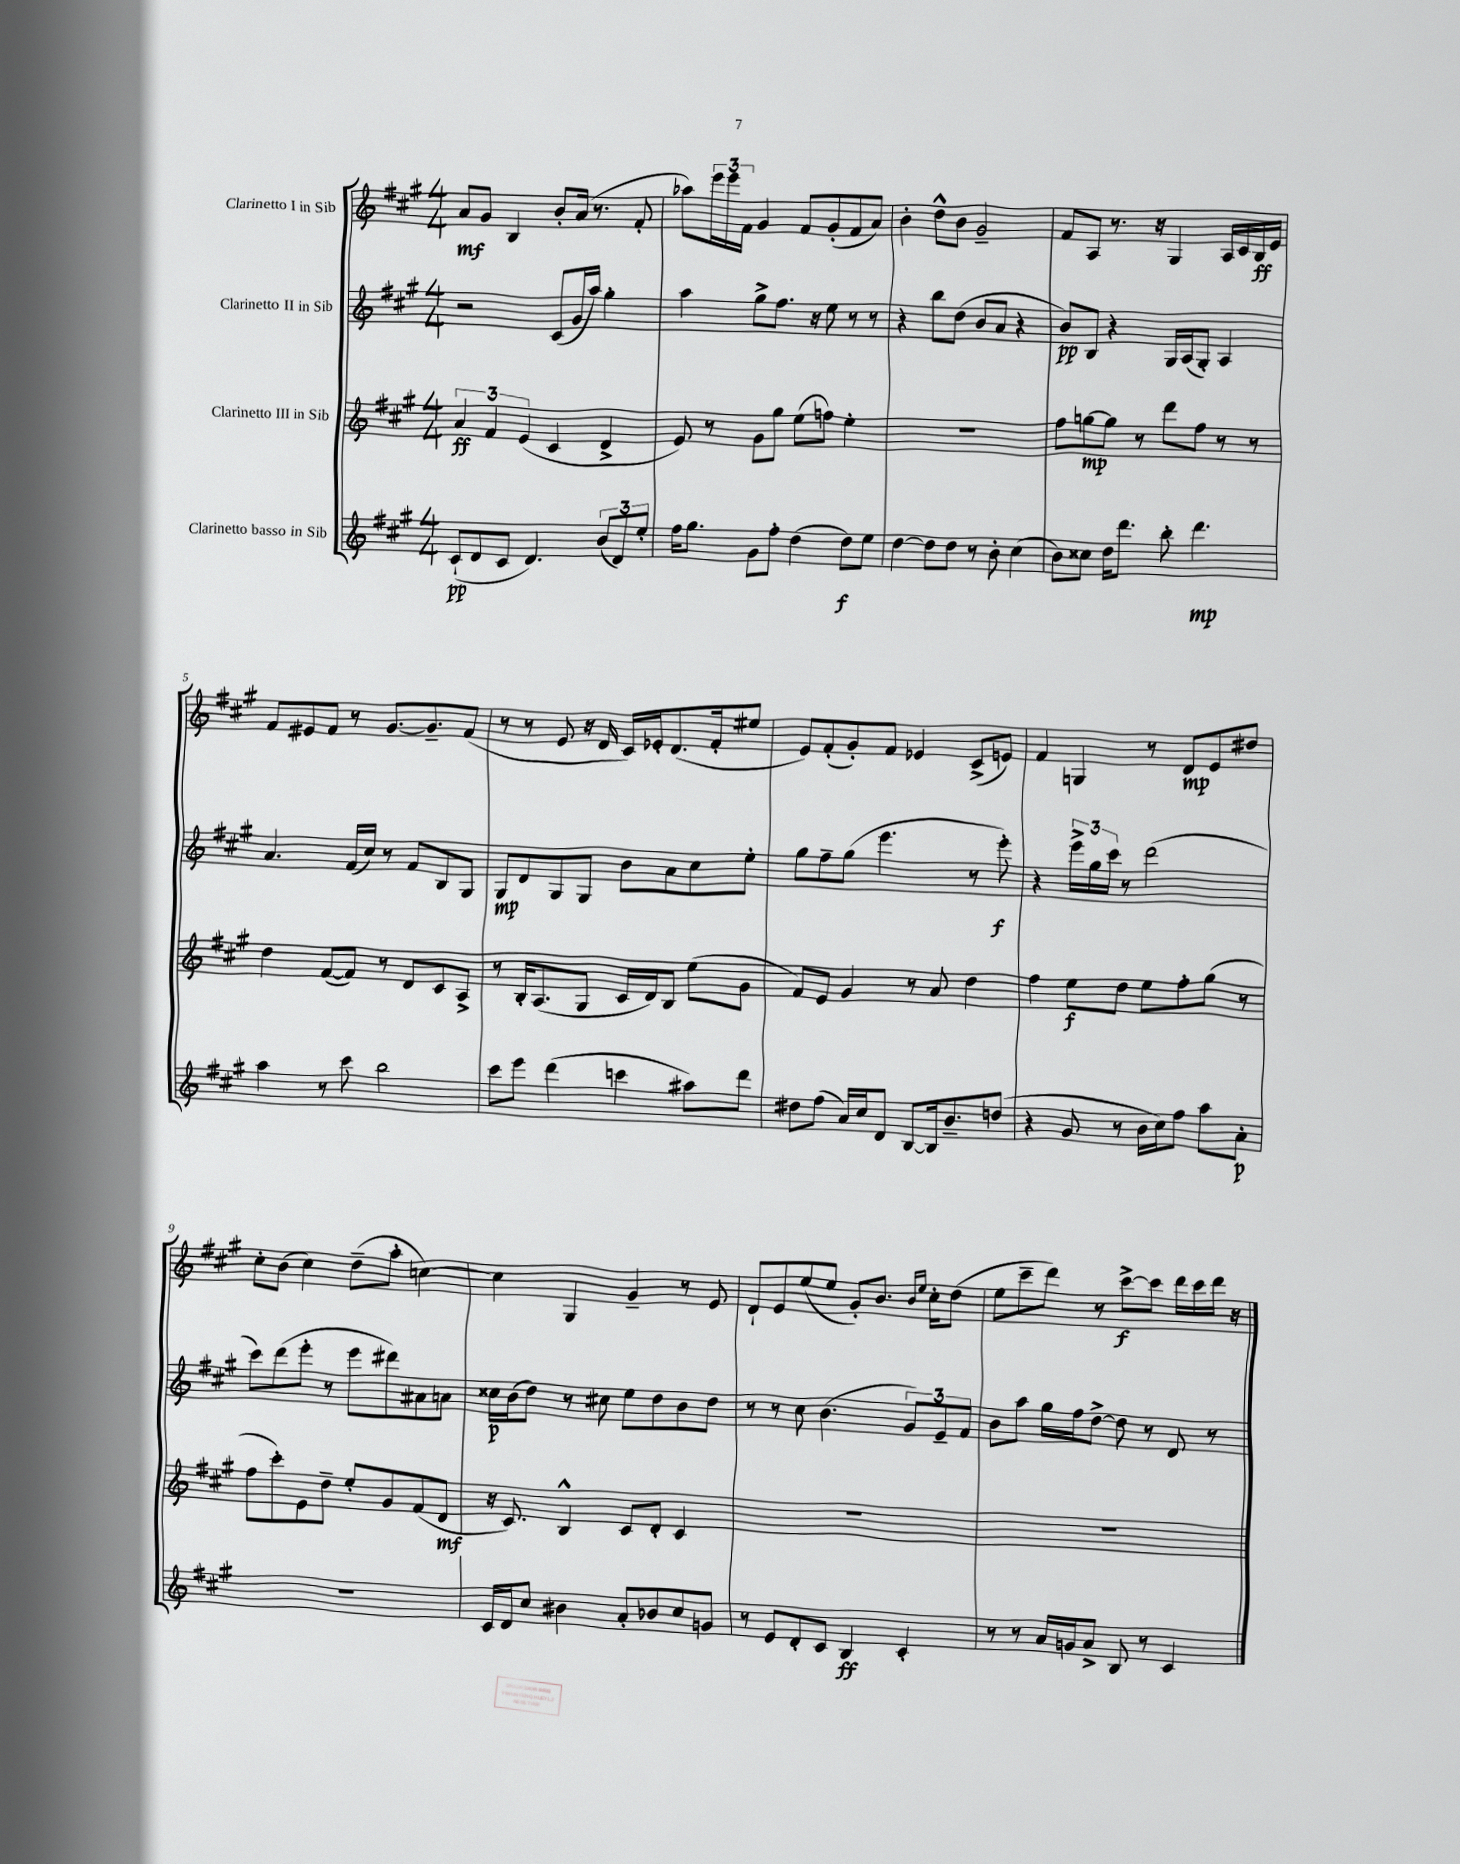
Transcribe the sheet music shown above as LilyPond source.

<<
\new StaffGroup <<
\new Staff = "s0" \with { instrumentName = "Clarinetto I in Sib" } {
    \clef treble \key a \major \numericTimeSignature \time 4/4
    a'8\mf gis'8 b4 b'8-. a'16( r8. fis'8-. |
    aes''8) \tuplet 3/2 { e'''16 e'''16 fis'16 } gis'4 fis'8 gis'8-.( fis'8 a'8) |
    b'4-. d''8-^ b'8 gis'2-- |
    fis'8 a8 r8. r16 gis4 a16 cis'16 b16\ff e'16 |
    fis'8 eis'8 fis'8 r8 gis'8.~ gis'8.-- fis'8( |
    r8 r8 e'8 r16 d'16 cis'16) ees'16-. d'8.( fis'16-. eis''8 |
    e'8) fis'8-.( gis'8-.) fis'8 ees'4 cis'8->( e'8) |
    fis'4 g4 r8 d'8\mp e'8 dis''8 |
    cis''8-. b'8( cis''4) d''8--( a''8-. c''4~) |
    c''4 gis4 gis'4-- r8 e'8 |
    d'8-! e'8 e''8( e''8 gis'8-.) b'8. \grace { b'16 e''16 } cis''16-. d''8( |
    e''8 cis'''8-- d'''8) r8 cis'''8~->\f cis'''8 d'''16 cis'''16 d'''16 r16 \bar "|." |
}
\new Staff = "s1" \with { instrumentName = "Clarinetto II in Sib" } {
    \clef treble \key a \major \numericTimeSignature \time 4/4
    r2 cis'8( gis'16 a''16) gis''4-. |
    a''4 gis''8-> fis''8. r16 e''8 r8 r8 |
    r4 b''8 d''8( b'8 a'8 r4 |
    b'8\pp) b8 r4 gis16 a16( gis8-.) a4 |
    a'4. fis'16( cis''16) r8 fis'8 b8 gis8 |
    gis8\mp d'8 gis8 gis8 b'8 a'8 cis''8 e''8-. |
    gis''8 fis''8-- gis''8( e'''4. r8 e'''8-.\f) |
    r4 \tuplet 3/2 { e'''16-> gis''16 cis'''16 } r8 d'''2( |
    cis'''8) d'''8( e'''8-. r8 e'''8 dis'''8) ais'8 a'8 |
    cisis''16\p b'16( d''8) r8 cis''8 e''8 d''8 b'8 d''8 |
    r8 r8 cis''8 b'4.( \tuplet 3/2 { gis'8) e'8-- fis'8 } |
    b'8 a''8 gis''16 fis''16 d''8~-> d''8 r8 d'8 r8 \bar "|." |
}
\new Staff = "s2" \with { instrumentName = "Clarinetto III in Sib" } {
    \clef treble \key a \major \numericTimeSignature \time 4/4
    \tuplet 3/2 { a'4\ff fis'4 e'4( } cis'4 d'4-> |
    e'8) r8 gis'8 gis''8 e''8( f''8) e''4-. |
    R1 |
    fis''8 g''8~\mp g''8 r8 d'''8 fis''8 r8 r8 |
    d''4 fis'8~( fis'8) r8 d'8 cis'8 a8-> |
    r8 b16-. a8.( gis8 cis'16 d'16) b8 e''8( gis'8 |
    fis'8) e'8 gis'4 r8 a'8 d''4 |
    fis''4 e''8\f d''8 e''8 fis''8-. gis''8( r8 |
    fis''8 cis'''8-.) e'8 d''8-- e''8-. gis'8 fis'8( d'8\mf |
    r16 cis'8.) b4-^ cis'8 d'8-. cis'4 |
    R1 |
    R1 \bar "|." |
}
\new Staff = "s3" \with { instrumentName = "Clarinetto basso in Sib" } {
    \clef treble \key a \major \numericTimeSignature \time 4/4
    cis'8-!\pp( d'8 cis'8 d'4.) \tuplet 3/2 { b'8( d'8) e''8-. } |
    fis''16 gis''8. gis'8 fis''8-. d''4( d''8\f) e''8 |
    d''4~ d''8 d''8 r8 b'8-. cis''4( |
    b'8) cisis''8 d''16 d'''8. b''8-. d'''4.\mp |
    a''4 r8 cis'''8 b''2 |
    cis'''8 e'''8 d'''4( c'''4 ais''8) d'''8 |
    dis''8 fis''8( a'16) cis''16 d'8 b8~ b16 b'8.-- d''8( |
    r4 gis'8 r8 b'16 cis''16) fis''8 a''8 a'8-.\p |
    R1 |
    cis'16 d'16 cis''8 bis'4 a'8-. bes'8 cis''8 g'8 |
    r8 e'8 d'8-. cis'8 b4\ff cis'4-. |
    r8 r8 a'16 g'16 a'8-> b8 r8 cis'4 \bar "|." |
}
>>
>>
